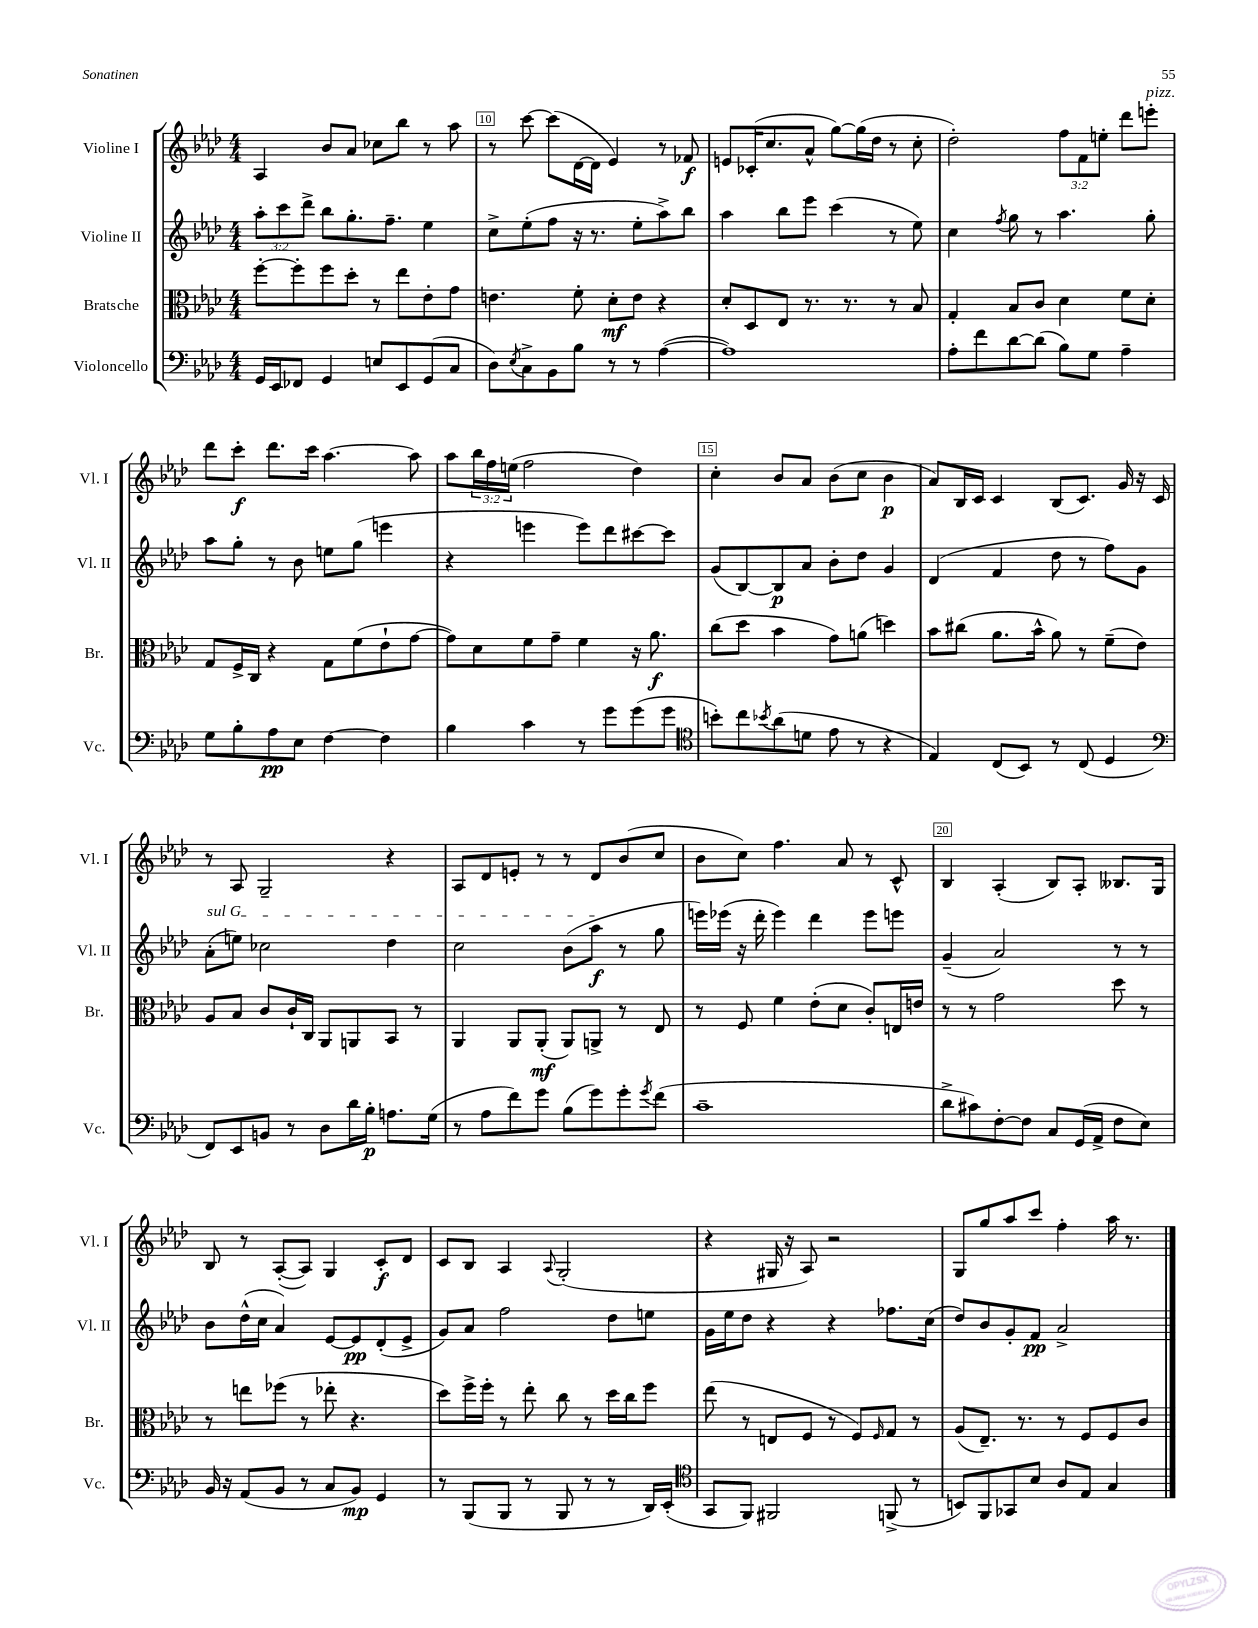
<<
\new StaffGroup <<
\new Staff = "s0" \with { instrumentName = "Violine I" shortInstrumentName = "Vl. I" } {
    \clef treble \key aes \major \numericTimeSignature \time 4/4 \override Staff.TupletNumber.text = #tuplet-number::calc-fraction-text
    aes4 bes'8 aes'8 ces''8 bes''8 r8 aes''8 |
    r8 c'''8~ c'''8( des'16~ des'16 ees'4) r8 fes'8\f |
    e'8 ces'16-.( c''8. aes'8-^ g''8~) g''16( des''16 r8 c''8-. |
    des''2-.) \tuplet 3/2 { f''8 f'8 e''8-. } des'''8 e'''8-.^\markup { \italic "pizz." } |
    des'''8 c'''8-.\f des'''8. c'''16 aes''4.~ aes''8 |
    aes''8 \tuplet 3/2 { bes''16 f''16 e''16( } f''2 des''4) |
    c''4-. bes'8 aes'8 bes'8( c''8 bes'4\p |
    aes'8) bes16 c'16 c'4 bes8( c'8.) g'16 r16 c'16 |
    r8 aes8 g2-- r4 |
    aes8 des'8 e'8-. r8 r8 des'8 bes'8( c''8 |
    bes'8 c''8) f''4. aes'8 r8 c'8-^ |
    bes4 aes4-.( bes8) aes8-. beses8. g16 |
    bes8 r8 aes8~-.( aes8) g4 c'8-.\f des'8 |
    c'8 bes8 aes4 \appoggiatura { aes8 } g2-.( |
    r4 gis16 r16 aes8) r2 |
    g8 g''8 aes''8 c'''8 f''4-. aes''16 r8. \bar "|." |
}
\new Staff = "s1" \with { instrumentName = "Violine II" shortInstrumentName = "Vl. II" } {
    \clef treble \key aes \major \numericTimeSignature \time 4/4 \override Staff.TupletNumber.text = #tuplet-number::calc-fraction-text
    \tuplet 3/2 { aes''8-. c'''8 des'''8-> } bes''8 g''8.-. f''8.-- ees''4 |
    c''8-> ees''8-.( f''8 r16 r8. ees''8-. aes''8->) bes''8 |
    aes''4 bes''8 ees'''8 c'''4( r8 ees''8) |
    c''4 \acciaccatura { f''8 } g''8 r8 aes''4. g''8-. |
    aes''8 g''8-. r8 bes'8 e''8 g''8( e'''4 |
    r4 e'''4 e'''8) des'''8 cis'''8~ cis'''8 |
    g'8( bes8~) bes8\p aes'8 bes'8-. des''8 g'4 |
    des'4( f'4 des''8 r8 f''8) g'8 |
    \once \override TextSpanner.bound-details.left.text = \markup { \italic "sul G" } aes'8-.\startTextSpan( e''8) ces''2 des''4 |
    c''2 bes'8( aes''8\f\stopTextSpan r8 g''8 |
    e'''16) ees'''16( r16 des'''16-. ees'''4) des'''4 ees'''8 e'''8 |
    g'4--( aes'2) r8 r8 |
    bes'8 des''16-^( c''16 aes'4) ees'8~ ees'8\pp des'8-.( ees'8-> |
    g'8) aes'8 f''2 des''8 e''8 |
    g'16 ees''16 des''8 r4 r4 fes''8. c''16( |
    des''8) bes'8 g'8-. f'8\pp aes'2-> \bar "|." |
}
\new Staff = "s2" \with { instrumentName = "Bratsche" shortInstrumentName = "Br." } {
    \clef alto \key aes \major \numericTimeSignature \time 4/4
    f''8~-. f''8-. f''8 des''8-. r8 ees''8 ees'8-. g'8 |
    e'4. f'8-. des'8-.\mf e'8 r4 |
    des'8-. des8 ees8 r8. r8. r8 bes8 |
    g4-. bes8 c'8 des'4 f'8 des'8-. |
    g8 f16-> c16 r4 g8 f'8( ees'8-! g'8~ |
    g'8) des'8 f'8 g'8-- f'4 r16 aes'8.\f |
    c''8( des''8 bes'4 g'8) a'8( d''4) |
    bes'8 cis''8( aes'8. bes'16-^ aes'8) r8 f'8--( ees'8) |
    aes8 bes8 c'8 c'16-! c16 aes,8 a,8 bes,8 r8 |
    aes,4 aes,8 aes,8-.\mf( aes,8) a,8-> r8 ees8 |
    r8 f8 f'4 ees'8-.( des'8 c'8-.) e16 e'16 |
    r8 r8 g'2 des''8 r8 |
    r8 e''8 fes''8( r8 ees''8-. r4. |
    des''8) f''16-> f''16-. r8 ees''8-. c''8 r8 des''16 c''16 f''8 |
    ees''8( r8 e8 f8 r8 f8) \grace { f16 } g8 r8 |
    aes8( ees8.--) r8. r8 f8 f8 c'8 \bar "|." |
}
\new Staff = "s3" \with { instrumentName = "Violoncello" shortInstrumentName = "Vc." } {
    \clef bass \key aes \major \numericTimeSignature \time 4/4
    g,16 ees,16 fes,8 g,4 e8 ees,8 g,8( c8 |
    des8) \acciaccatura { ees8 } c8-> bes,8 bes8 r8 r8 aes4~( |
    aes1) |
    aes8-. f'8 des'8~ des'8( bes8) g8 aes4-- |
    g8 bes8-. aes8\pp ees8 f4~ f4 |
    bes4 c'4 r8 g'8 g'8( g'8 |
    \clef tenor b'8-.) c''8 \acciaccatura { bes'8 } aes'8( d'8 ees'8 r8 r4 |
    ees4) c8( bes,8) r8 c8( des4 |
    \clef bass f,8) ees,8 b,8 r8 des8 des'16 bes16-.\p a8. g16( |
    r8 aes8 f'8) g'8 bes8( g'8) g'8-. \acciaccatura { g'8 } f'8( |
    c'1-- |
    des'8-> cis'8) f8~-. f8 c8 g,16( aes,16-> f8 ees8) |
    bes,16 r16 aes,8( bes,8 r8 c8 bes,8\mp) g,4 |
    r8 bes,,8( bes,,8 r8 bes,,8 r8 r8 des,16) ees,16-.( |
    \clef tenor g,8 f,8) fis,2 f,8->( r8 |
    b,8) f,8 ges,8 bes8 aes8 ees8 g4 \bar "|." |
}
>>
>>
\layout { \context { \Score currentBarNumber = #9 \override BarNumber.break-visibility = ##(#f #t #t) barNumberVisibility = #(every-nth-bar-number-visible 5) \override BarNumber.stencil = #(make-stencil-boxer 0.1 0.3 ly:text-interface::print) } }
